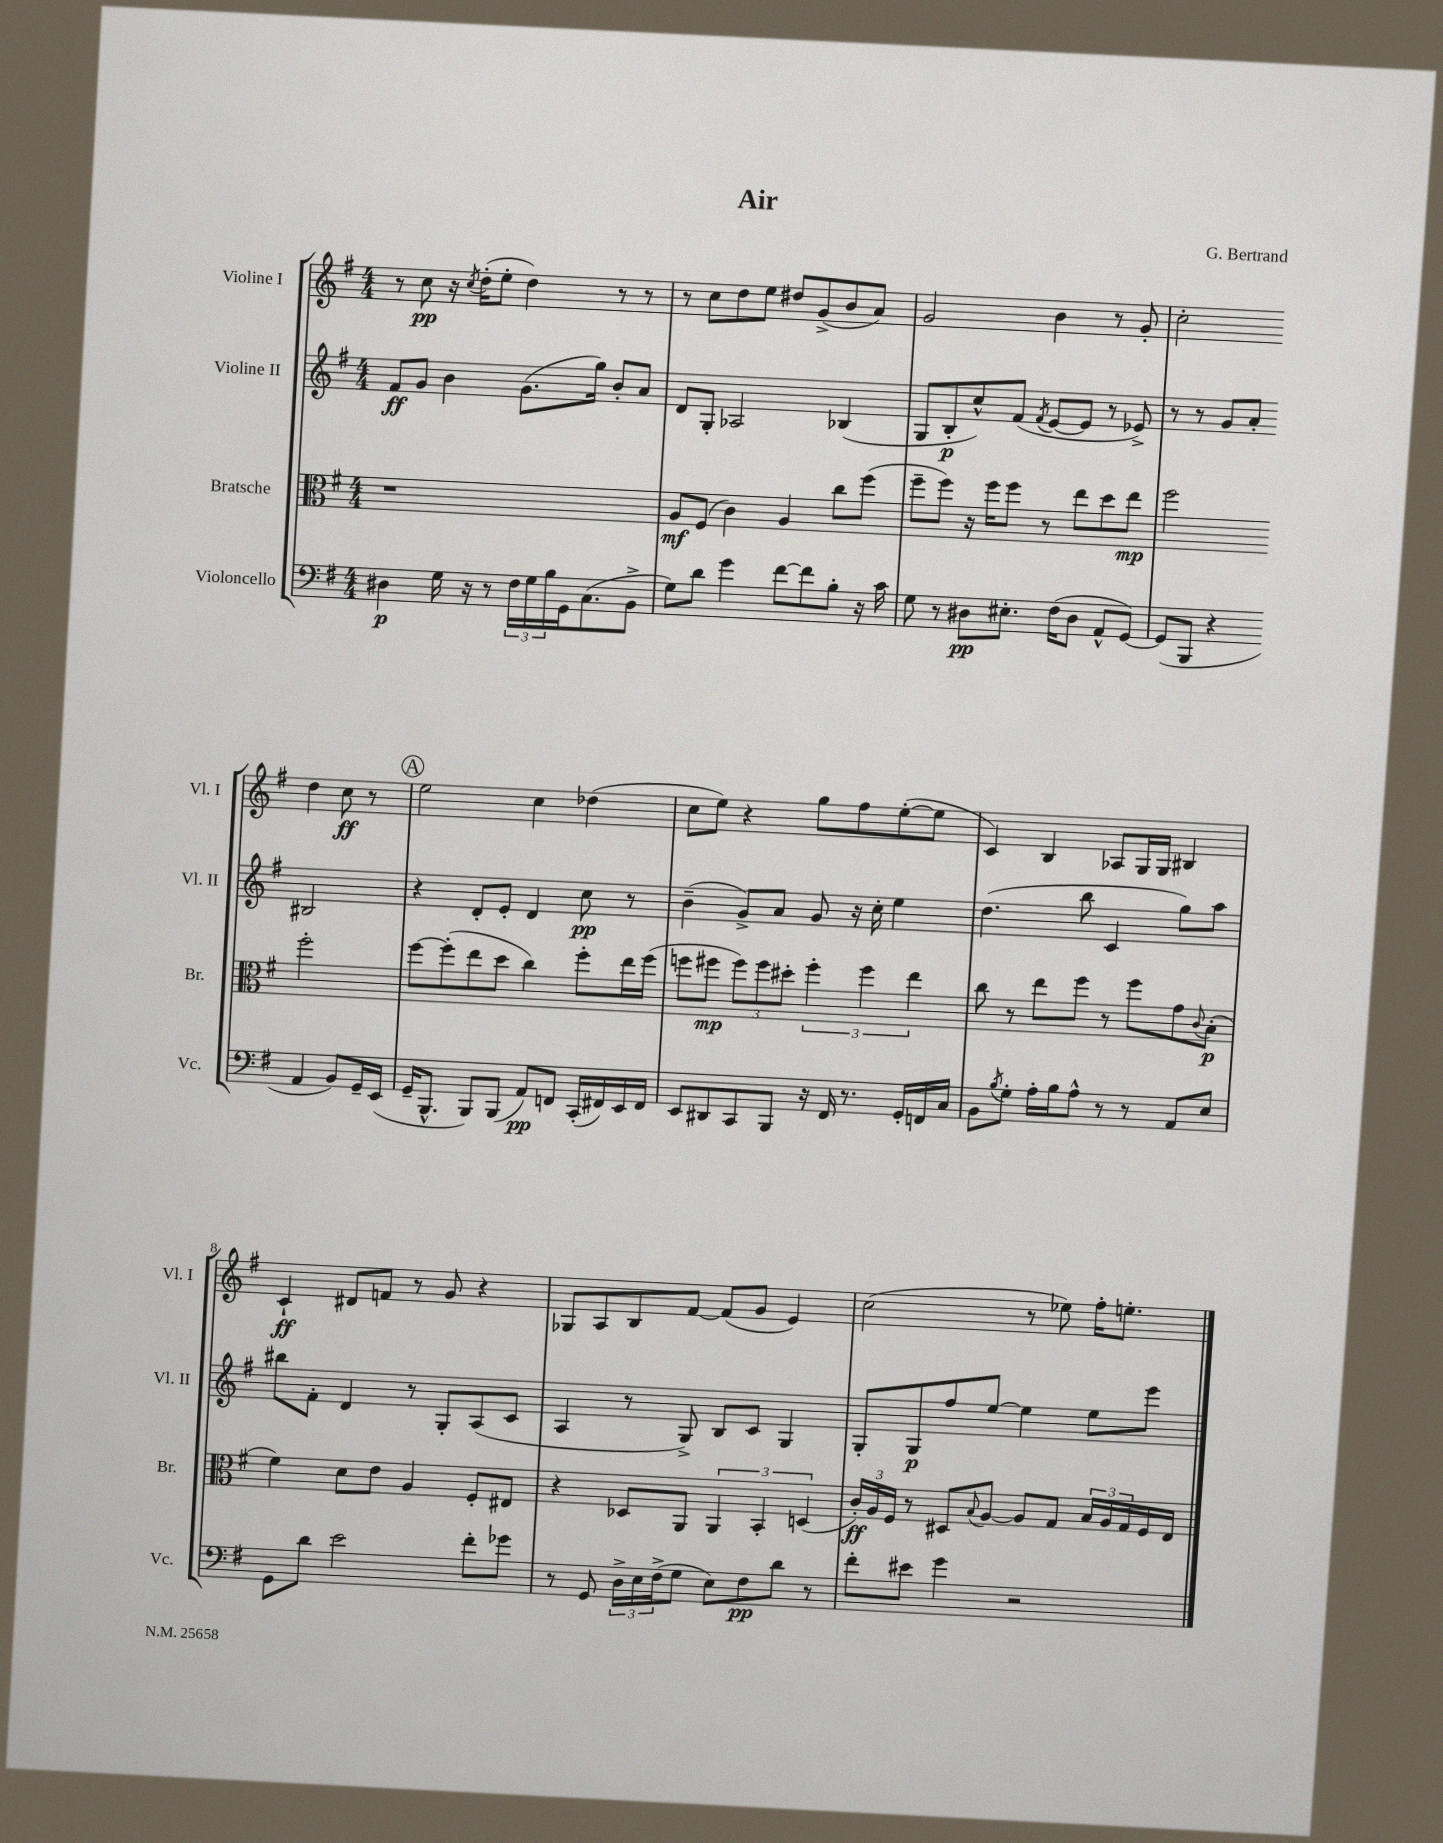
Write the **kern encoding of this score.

**kern	**dynam	**kern	**dynam	**kern	**dynam	**kern	**dynam
*part4	*part4	*part3	*part3	*part2	*part2	*part1	*part1
*staff4	*staff4	*staff3	*staff3	*staff2	*staff2	*staff1	*staff1
*I"Violoncello	*	*I"Bratsche	*	*I"Violine II	*	*I"Violine I	*
*I'Vc.	*	*I'Br.	*	*I'Vl. II	*	*I'Vl. I	*
*clefF4	*	*clefC3	*	*clefG2	*	*clefG2	*
*k[f#]	*	*k[f#]	*	*k[f#]	*	*k[f#]	*
*M4/4	*	*M4/4	*	*M4/4	*	*M4/4	*
=1	=1	=1	=1	=1	=1	=1	=1
4D#X\	p	1r	.	8f#/L	ff	8r	.
.	.	.	.	8g/J	.	8cc\	pp
16G\	.	.	.	4b\	.	16r	.
.	.	.	.	.	.	8qcc/	.
16r	.	.	.	.	.	(16dd'\KL	.
8r	.	.	.	.	.	8ee'\J	.
24F#\LL	.	.	.	(8.g\L	.	4dd\)	.
24G\	.	.	.	.	.	.	.
24B\	.	.	.	.	.	.	.
16GG\J	.	.	.	.	.	.	.
(8.C\	.	.	.	16gg\Jk)	.	.	.
.	.	.	.	8b'/L	.	8r	.
8BB^\J	.	.	.	8a/J	.	8r	.
=2	=2	=2	=2	=2	=2	=2	=2
8G\L)	.	8A/L	mf	8d/L	.	8r	.
8d\J	.	(8F#/J	.	8G'/J	.	8cc\L	.
4g\	.	4c\)	.	2A-X/	.	8dd\	.
.	.	.	.	.	.	8ee\J	.
[8f#\L	.	4A/	.	.	.	8dd#X/L	.
8f#\]	.	.	.	.	.	(8g^/	.
8B'\J	.	8cc\L	.	(4B-X/	.	8b/	.
16r	.	(8ff#\J	.	.	.	8a/J)	.
16c\	.	.	.	.	.	.	.
=3	=3	=3	=3	=3	=3	=3	=3
8G\	.	8ff#~\L	.	8G/L	.	2g/	.
8r	.	8ff#\J)	.	8B'/	p	.	.
8D#X\L	pp	16r	.	8cc^^/)	.	.	.
.	.	16ff#\KL	.	.	.	.	.
8.E#X'\J	.	8ff#\J	.	(8f#/J	.	.	.
.	.	.	.	8qf#/	.	.	.
.	.	8r	.	[8e/L	.	4b\	.
(16F#\KL	.	.	.	.	.	.	.
8D#\J	.	8ee\L	.	8e/J]	.	.	.
8AA^^/L	.	8dd\	.	8r	.	8r	.
[8GG/J)	.	8ee\J	mp	8e-X^/)	.	8g'/	.
=4	=4	=4	=4	=4	=4	=4	=4
(8GG/L]	.	2ff#\	.	8r	.	2cc'\	.
8BBB/J	.	.	.	8r	.	.	.
4r	.	.	.	8g/L	.	.	.
.	.	.	.	8a'/J	.	.	.
4AA/	.	2ff#'\	.	2B#X/	.	4dd\	.
8BB/L)	.	.	.	.	.	8cc\	ff
16GG~/L	.	.	.	.	.	8r	.
(16EE/JJ	.	.	.	.	.	.	.
!!LO:LB:g=z
!!LO:REH:place=s1:t=A
=5	=5	=5	=5	=5	=5	=5	=5
16GG~/KL	.	[8ff#\L	.	4r	.	2ee\	.
8.BBB^^/J	.	.	.	.	.	.	.
.	.	(8ff#'\]	.	.	.	.	.
8BBB/L)	.	8ee\	.	8d'/L	.	.	.
(8BBB/J	.	8dd\J	.	8e'/J	.	.	.
8AA/L)	pp	4cc\)	.	4d/	.	4cc\	.
8FFn/J	.	.	.	.	.	.	.
(16CC'/LL	.	8ff#'\L	.	8cc\	pp	(4dd-X\	.
16FF#X/)	.	.	.	.	.	.	.
16EE/	.	16ee\L	.	8r	.	.	.
16FF#/JJ	.	(16ff#\JJ	.	.	.	.	.
=6	=6	=6	=6	=6	=6	=6	=6
8EE/L	.	8ffn\L	.	(4b~\	.	8cc\L	.
8DD#X/	.	8ff#X\J	mp	.	.	8ee\J)	.
8CC/	.	12ff#\L)	.	8g^/L)	.	4r	.
.	.	12ff#\	.	.	.	.	.
8BBB/J	.	.	.	8a/J	.	.	.
.	.	12dd#X'\J	.	.	.	.	.
16r	.	6ff#'\	.	8g/	.	8gg\L	.
16FF#/	.	.	.	.	.	.	.
8.r	.	.	.	16r	.	8ff#\	.
.	.	6ff#\	.	.	.	.	.
.	.	.	.	16cc'\	.	.	.
.	.	.	.	4ee\	.	([8ee'\	.
16GG'/LL	.	.	.	.	.	.	.
.	.	6ee\	.	.	.	.	.
16FFn/	.	.	.	.	.	8ee\J]	.
16C/JJ	.	.	.	.	.	.	.
=7	=7	=7	=7	=7	=7	=7	=7
8BB\L	.	8cc\	.	(4.dd\	.	4c/)	.
8qB/	.	.	.	.	.	.	.
8G'\J	.	8r	.	.	.	.	.
16A'\LL	.	8ee\L	.	.	.	4B/	.
16B\J	.	.	.	.	.	.	.
8A^^\J	.	8ff#\J	.	8bb\	.	.	.
8r	.	8r	.	4c/	.	8A-X/L	.
8r	.	8ff#\L	.	.	.	16G/L	.
.	.	.	.	.	.	16G/JJ	.
8AA/L	.	8g\	.	8gg\L)	.	4B#X/	.
.	.	8qqc/	.	.	.	.	.
8E/J	.	(8B'\J	p	8aa\J	.	.	.
!!LO:LB:g=z
=8	=8	=8	=8	=8	=8	=8	=8
8GG\L	.	4f#\)	.	8bb#X\L	.	4c`/	ff
8d\J	.	.	.	8f#'\J	.	.	.
2e\	.	8d\L	.	4d/	.	8d#X/L	.
.	.	8e\J	.	.	.	8fn/J	.
.	.	4A/	.	8r	.	8r	.
.	.	.	.	8G'/L	.	8g/	.
8f#'\L	.	8F#'/L	.	(8A/	.	4r	.
8g-X\J	.	8E#X/J	.	8c/J	.	.	.
=9	=9	=9	=9	=9	=9	=9	=9
8r	.	4r	.	4A/	.	8G-X/L	.
8GG/	.	.	.	.	.	8A/	.
24D^\LL	.	8D-X/L	.	8r	.	8B/	.
24E\	.	.	.	.	.	.	.
(24F#^\J	.	.	.	.	.	.	.
8G\J	.	8AA/J	.	8G^/)	.	[8f#/J	.
8E\L)	.	6AA/	.	8B/L	.	(8f#/L]	.
8F#\	pp	.	.	8c/J	.	8g/J	.
.	.	6BB'/	.	.	.	.	.
8d\J	.	.	.	4G/	.	4e/)	.
.	.	(6Dn/	.	.	.	.	.
8r	.	.	.	.	.	.	.
=10	=10	=10	=10	=10	=10	=10	=10
8f#'\L	.	24c'/LL)	ff	8G'/L	.	(2cc\	.
.	.	24A/	.	.	.	.	.
.	.	24F#/JJ	.	.	.	.	.
8e#X\J	.	8r	.	8G/	p	.	.
4g\	.	8D#X/L	.	8ff#/	.	.	.
.	.	8qqB/	.	.	.	.	.
.	.	[8A/J	.	[8ee/J	.	.	.
2r	.	8A/L]	.	4ee\]	.	8r	.
.	.	8G/J	.	.	.	8ee-X\)	.
.	.	24B/LL	.	8ee\L	.	16ff#'\KL	.
.	.	24A/	.	.	.	.	.
.	.	.	.	.	.	8.een'\J	.
.	.	24G/	.	.	.	.	.
.	.	16F#/	.	8eee\J	.	.	.
.	.	16E/JJ	.	.	.	.	.
==	==	==	==	==	==	==	==
*-	*-	*-	*-	*-	*-	*-	*-
